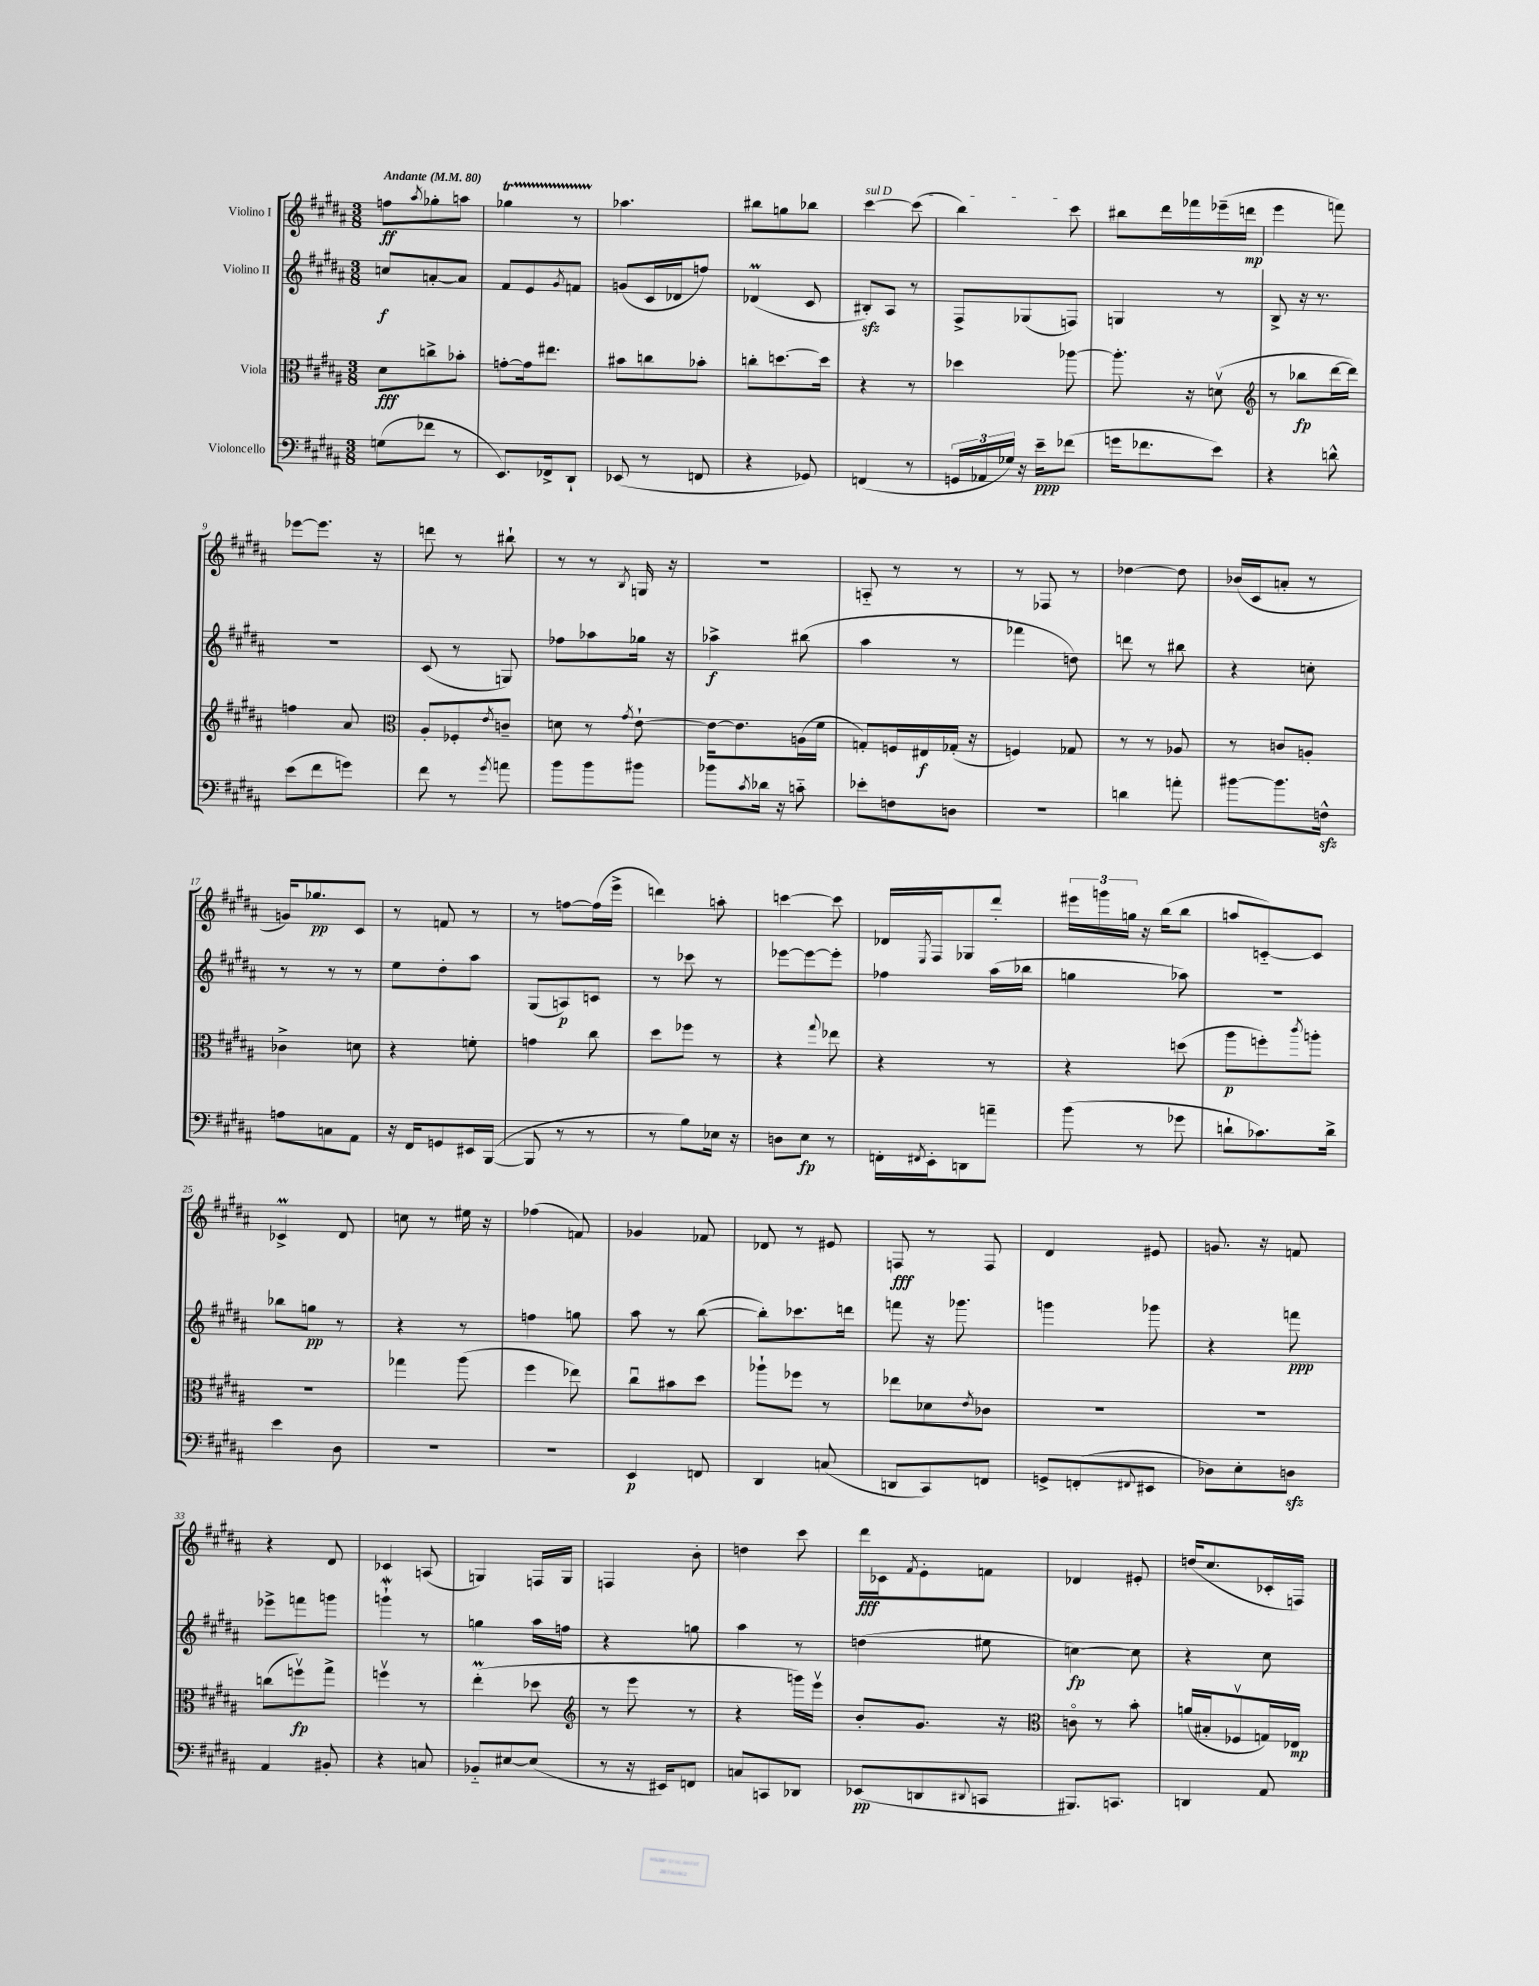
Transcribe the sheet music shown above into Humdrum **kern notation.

**kern	**dynam	**kern	**dynam	**kern	**dynam	**kern	**dynam
*part4	*part4	*part3	*part3	*part2	*part2	*part1	*part1
*staff4	*staff4	*staff3	*staff3	*staff2	*staff2	*staff1	*staff1
*I"Violoncello	*	*I"Viola	*	*I"Violino II	*	*I"Violino I	*
*clefF4	*	*clefC3	*	*clefG2	*	*clefG2	*
*k[f#c#g#d#a#]	*	*k[f#c#g#d#a#]	*	*k[f#c#g#d#a#]	*	*k[f#c#g#d#a#]	*
*M3/8	*	*M3/8	*	*M3/8	*	*M3/8	*
*MM80	*	*MM80	*	*MM80	*	*MM80	*
=1	=1	=1	=1	=1	=1	=1	=1
!	!	!	!	!	!	!LO:TX:a:B:t=Andante	!
(8Gn\L	.	8d#\L	fff	8ccn/L	f	8ffn\L	ff
.	.	.	.	.	.	8qaa#/	.
8f-X\J	.	8ccn^\	.	[8an'/	.	8gg-X'\	.
8r	.	8b-X'\J	.	8a/J]	.	8aan\J	.
=2	=2	=2	=2	=2	=2	=2	=2
8.EE/L)	.	[8gn'\L	.	8f#/L	.	4gg-XT\	.
.	.	16g\k]	.	8e/	.	.	.
16FF-X^/k	.	8.ee#X\J	.	.	.	.	.
.	.	.	.	8qg#/	.	.	.
8DD#`/J	.	.	.	8fn/J	.	8r	.
=3	=3	=3	=3	=3	=3	=3	=3
(8EE-X/	.	8b#X\L	.	(8gn/L	.	4.aa-X\	.
8r	.	8ccn\	.	16c#/L	.	.	.
.	.	.	.	16d-X/J	.	.	.
8FFn/	.	8b-X'\J	.	8ffn/J)	.	.	.
=4	=4	=4	=4	=4	=4	=4	=4
4r	.	8ccn'\L	.	(4d-XM/	.	8bb#X\L	.
.	.	[8.ddn\	.	.	.	8ggn\	.
8GG-X/)	.	.	.	8c#/	.	8bb-X\J	.
.	.	16dd\Jk]	.	.	.	.	.
=5	=5	=5	=5	=5	=5	=5	=5
!	!	!	!	!	!	!LO:TX:a:i:t=sul D	!
(4FFn/	.	4r	.	8B#Xzz'/L)	.	[4ccc#\	.
.	.	.	.	8A#/J	.	.	.
8r	.	8r	.	8r	.	(8ccc#\]	.
=6	=6	=6	=6	=6	=6	=6	=6
24GGn/LL	.	4dd-X\	.	8F#^/L	.	4bb\)	.
24AA-X/	.	.	.	.	.	.	.
24G-X/JJ)	.	.	.	.	.	.	.
16r	.	.	.	(8G-X/	.	.	.
16e~\KL	ppp	.	.	.	.	.	.
(8f-X\J	.	[8aa-X\	.	8Fn/J)	.	8ccc#\	.
=7	=7	=7	=7	=7	=7	=7	=7
16gn\KL	.	8.aa-'\]	.	4Gn/	.	8bb#X\L	.
8.f-X\	.	.	.	.	.	.	.
.	.	.	.	.	.	16ddd#\L	.
.	.	16r	.	.	.	16fff-X\	.
8e\J)	.	(8dnv\	.	8r	.	(16eee-X~\	.
.	.	.	.	.	.	16dddn\JJ	mp
=8	=8	=8	=8	=8	=8	=8	=8
*	*	*clefG2	*	*	*	*	*
4r	.	8r	.	8B^/	.	4eee\	.
.	.	8bb-X\L	fp	16r	.	.	.
.	.	.	.	8.r	.	.	.
8dn^^\	.	[16ddd#\L	.	.	.	8fffn\)	.
.	.	16ddd#\JJ])	.	.	.	.	.
!!LO:LB:g=z
=9	=9	=9	=9	=9	=9	=9	=9
(8e\L	.	4ffn\	.	4.r	.	[8eee-X\L	.
8f#\	.	.	.	.	.	8.eee-\J]	.
8gn\J)	.	8a#/	.	.	.	.	.
.	.	.	.	.	.	16r	.
=10	=10	=10	=10	=10	=10	=10	=10
*	*	*clefC3	*	*	*	*	*
8f#\	.	8A#'/L	.	(8c#/	.	8dddn\	.
8r	.	8F-X'/	.	8r	.	8r	.
8qg#/	.	8qe/	.	.	.	.	.
8an\	.	8cn~/J	.	8Gn/)	.	8bb#X`\	.
=11	=11	=11	=11	=11	=11	=11	=11
8b\L	.	8dn\	.	8ff-X\L	.	8r	.
8b\	.	8r	.	8aa-X\	.	8r	.
.	.	8qg#/	.	.	.	8qB/	.
8b#X\J	.	[8e`\	.	16gg-X\Jk	.	16Gn/	.
.	.	.	.	16r	.	16r	.
=12	=12	=12	=12	=12	=12	=12	=12
8b-X\L	.	16e\KL_	.	4aa-X^\	f	4.r	.
.	.	8.e\]	.	.	.	.	.
8qc#/	.	.	.	.	.	.	.
16d-X\Jk	.	.	.	.	.	.	.
16r	.	.	.	.	.	.	.
8cn\	.	(16An\L	.	(8bb#X\	.	.	.
.	.	16f#\JJ	.	.	.	.	.
=13	=13	=13	=13	=13	=13	=13	=13
8e-X'\L	.	8Gn'/L)	.	4aa#\	.	8An/	.
8Fn\	.	16Fn/L	.	.	.	8r	.
.	.	16E#X/	f	.	.	.	.
8Dn\J	.	(16G-X'/JJ	.	8r	.	8r	.
.	.	16r	.	.	.	.	.
=14	=14	=14	=14	=14	=14	=14	=14
4.r	.	4Fn/)	.	4fff-X\	.	8r	.
.	.	.	.	.	.	8F-X/	.
.	.	8G-X/	.	8ddn\)	.	8r	.
=15	=15	=15	=15	=15	=15	=15	=15
4dn\	.	8r	.	8dddn\	.	[4dd-X\	.
.	.	8r	.	8r	.	.	.
8an'\	.	8A-X/	.	8bb#X\	.	8dd-\]	.
=16	=16	=16	=16	=16	=16	=16	=16
[8b#X\L	.	8r	.	4r	.	(16b-X/LL	.
.	.	.	.	.	.	16c#/J	.
8.b#\]	.	8cn/L	.	.	.	8an'/J	.
.	.	8An'/J	.	8ccn'\	.	8r	.
16Fnzz^^\Jk	.	.	.	.	.	.	.
!!LO:LB:g=z
=17	=17	=17	=17	=17	=17	=17	=17
8An\L	.	4c-X^\	.	8r	.	16gn/KL)	.
.	.	.	.	.	.	8.gg-X/	pp
8Cn\	.	.	.	8r	.	.	.
8AA#\J	.	8dn\	.	8r	.	8c#/J	.
=18	=18	=18	=18	=18	=18	=18	=18
16r	.	4r	.	8ee\L	.	8r	.
16FF#/KL	.	.	.	.	.	.	.
8GGn/	.	.	.	8dd#'\	.	8fn/	.
16EE#X/L	.	8fn'\	.	8aa#\J	.	8r	.
([16BBB/JJ	.	.	.	.	.	.	.
=19	=19	=19	=19	=19	=19	=19	=19
8BBB/]	.	4gn\	.	(8G#/L	.	8r	.
8r	.	.	.	8An/)	p	[8ffn\L	.
8r	.	8cc#\	.	8cn/J	.	(16ff\L]	.
.	.	.	.	.	.	16eee^\JJ	.
=20	=20	=20	=20	=20	=20	=20	=20
8r	.	8dd#\L	.	8r	.	4dddn\)	.
8B\L)	.	8ff-X\J	.	8ccc-X\	.	.	.
16E-X\Jk	.	8r	.	8r	.	8aan'\	.
16r	.	.	.	.	.	.	.
=21	=21	=21	=21	=21	=21	=21	=21
8Dn\L	.	4r	.	[8eee-X\L	.	[4cccn\	.
8E\J	fp	.	.	8eee-\_	.	.	.
.	.	8qqgg#/	.	.	.	.	.
8r	.	8ee-X\	.	8eee-'\J]	.	8ccc\]	.
=22	=22	=22	=22	=22	=22	=22	=22
16FFn'\LL	.	4r	.	4ff-X\	.	16d-X/LL	.
8qFF#X/	.	.	.	.	.	8qE/	.
16EE'\J	.	.	.	.	.	16F#/J	.
8DDn\	.	.	.	.	.	8G-X/	.
8an~\J	.	8r	.	(16aa#\LL	.	8ddd#'/J	.
.	.	.	.	16bb-X\JJ	.	.	.
=23	=23	=23	=23	=23	=23	=23	=23
(8b\	.	4r	.	4ggn\	.	24eee#X\LL	.
.	.	.	.	.	.	24gggn\	.
.	.	.	.	.	.	24ggn\JJ	.
8r	.	.	.	.	.	16r	.
.	.	.	.	.	.	(16bb\KL	.
8g-X\	.	(8ddn\	.	8aa-X\)	.	8bb\J	.
=24	=24	=24	=24	=24	=24	=24	=24
8dn`\L	.	8aa#\L	p	4.r	.	8aan/L	.
8.c-X\)	.	8ffn'\)	.	.	.	[8cn/)	.
.	.	8qccc#/	.	.	.	.	.
.	.	8aan'\J	.	.	.	8c/J]	.
16d^\Jk	.	.	.	.	.	.	.
!!LO:LB:g=z
=25	=25	=25	=25	=25	=25	=25	=25
4e\	.	4.r	.	8bb-X\L	.	4c-XM^/	.
.	.	.	.	8ggn\J	pp	.	.
8D#\	.	.	.	8r	.	8d#/	.
=26	=26	=26	=26	=26	=26	=26	=26
4.r	.	4gg-X\	.	4r	.	8ccn\	.
.	.	.	.	.	.	8r	.
.	.	(8aa#\	.	8r	.	16ee#X\	.
.	.	.	.	.	.	16r	.
=27	=27	=27	=27	=27	=27	=27	=27
4.r	.	4ff#\	.	4ffn\	.	(4ff-X\	.
.	.	8ee-X\)	.	8ggn\	.	8fn/)	.
=28	=28	=28	=28	=28	=28	=28	=28
4EE/	p	8cc#u\L	.	8aa#\	.	4g-X/	.
.	.	8b#X\	.	8r	.	.	.
8FFn/	.	8dd#\J	.	([8bb\	.	8f-X/	.
=29	=29	=29	=29	=29	=29	=29	=29
4DD#/	.	8aa-X`\L	.	8bb'\L])	.	8d-X/	.
.	.	8ff-X\J	.	8.ccc-X\	.	8r	.
(8Cn/	.	8r	.	.	.	8e#X/	.
.	.	.	.	16dddn\Jk	.	.	.
=30	=30	=30	=30	=30	=30	=30	=30
8DDn/L	.	8ee-X\L	.	8fffn\	.	8Fn/	fff
8CC#/)	.	8d-X\	.	16r	.	8r	.
.	.	.	.	8.ggg-X\	.	.	.
.	.	8qe/	.	.	.	.	.
8FFn/J	.	8c-X\J	.	.	.	8F/	.
=31	=31	=31	=31	=31	=31	=31	=31
8GGn^/L	.	4.r	.	4gggn\	.	4d#/	.
(8FFn'/	.	.	.	.	.	.	.
8qqFF#X/	.	.	.	.	.	.	.
8EE#X/J	.	.	.	8ggg-X\	.	8e#X/	.
=32	=32	=32	=32	=32	=32	=32	=32
8D-X\L)	.	4.r	.	4r	.	8.gn/	.
8E'\	.	.	.	.	.	.	.
.	.	.	.	.	.	16r	.
8Dnzz\J	.	.	.	8fffn\	ppp	8fn/	.
!!LO:LB:g=z
=33	=33	=33	=33	=33	=33	=33	=33
4AA#/	.	(8ccn\L	.	8eee-X^\L	.	4r	.
.	.	8ffnv\)	fp	8fffn\	.	.	.
8BB#X'/	.	8gg#^\J	.	8gggn\J	.	8d#/	.
=34	=34	=34	=34	=34	=34	=34	=34
4r	.	4ffnv\	.	4gggnw`\	.	4c-X/	.
8Cn/	.	8r	.	8r	.	(8An/	.
=35	=35	=35	=35	=35	=35	=35	=35
8BB-X/L	.	(4eeM'\	.	4ggn\	.	4Gn/)	.
[8E#X/	.	.	.	.	.	.	.
(8E#/J]	.	8dd-X\	.	16aa#\LL	.	16Fn/LL	.
.	.	.	.	16ffn\JJ	.	16G/JJ	.
=36	=36	=36	=36	=36	=36	=36	=36
*	*	*clefG2	*	*	*	*	*
8r	.	8r	.	4r	.	4Fn/	.
16r	.	8eee\	.	.	.	.	.
16EE#X/KL)	.	.	.	.	.	.	.
8FFn/J	.	8r	.	8ggn\	.	8b'\	.
=37	=37	=37	=37	=37	=37	=37	=37
8Cn/L	.	4r	.	4aa#\	.	4ddn\	.
8CCn/	.	.	.	.	.	.	.
8DD-X/J	.	16gggn\LL)	.	8r	.	8ccc#\	.
.	.	16eeev\JJ	.	.	.	.	.
=38	=38	=38	=38	=38	=38	=38	=38
(8EE-X/L	pp	8b'/L	.	(4ddn\	.	16ddd#\LL	fff
.	.	.	.	.	.	16c-X\J	.
.	.	.	.	.	.	8qf#/	.
8DDn/	.	8.g#/J	.	.	.	8e'\	.
8qqDD#X/	.	.	.	.	.	.	.
8CCn/J	.	.	.	8ee#X\	.	8fn\J	.
.	.	16r	.	.	.	.	.
=39	=39	=39	=39	=39	=39	=39	=39
*	*	*clefC3	*	*	*	*	*
8.BBB#X/L)	.	8cn\	.	[4ccn\)	fp	4d-X/	.
.	.	8r	.	.	.	.	.
8.CCn/J	.	.	.	.	.	.	.
.	.	8b'\	.	8cc\]	.	8e#X'/	.
=40	=40	=40	=40	=40	=40	=40	=40
4DDn/	.	(16an/LL	.	4r	.	(16ddn/KL	.
.	.	16B#X'/J	.	.	.	8.cc#/	.
.	.	8F-Xv/	.	.	.	.	.
8AA#/	.	16Gn/L)	.	8cc#\	.	16c-X'/L	.
.	.	16E-X/JJ	mp	.	.	16Fn/JJ)	.
==	==	==	==	==	==	==	==
*-	*-	*-	*-	*-	*-	*-	*-
